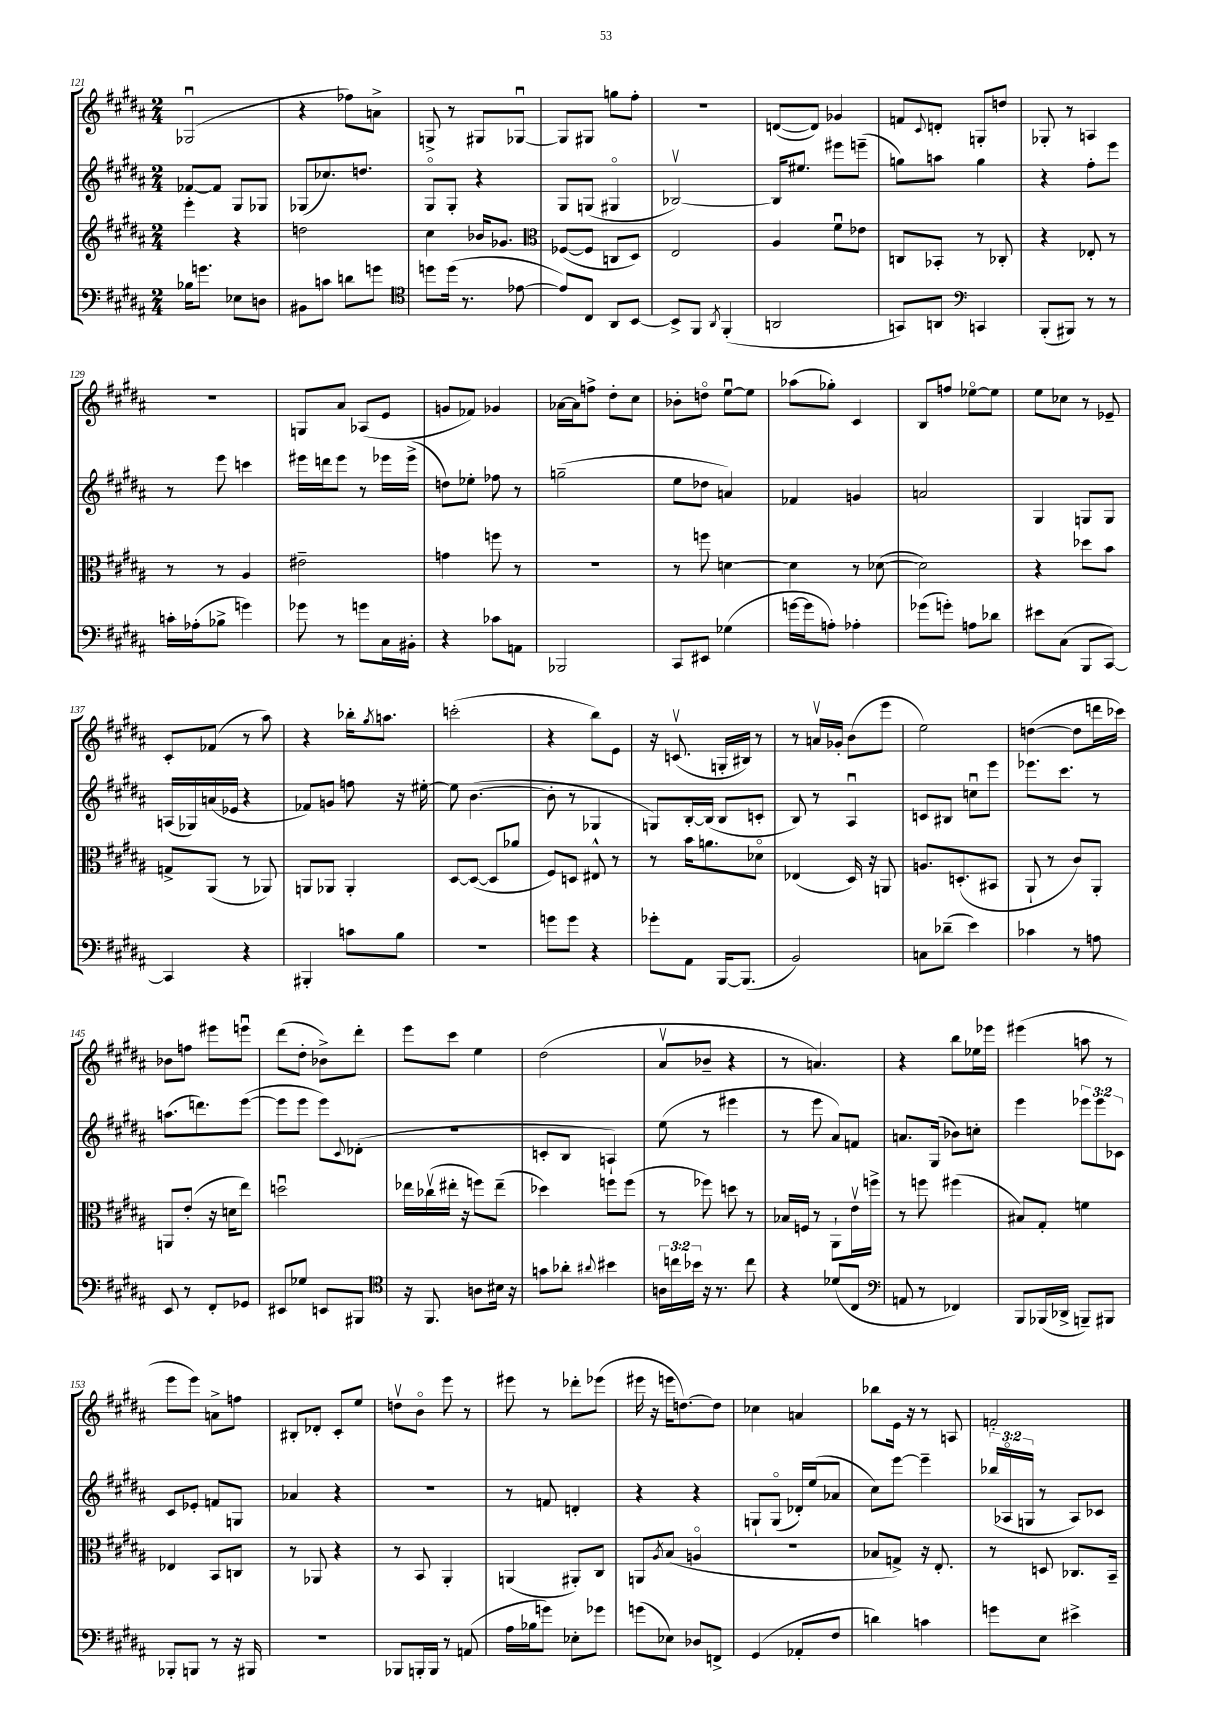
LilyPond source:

<<
\new StaffGroup <<
\new Staff = "s0" {
    \clef treble \key b \major \numericTimeSignature \time 2/4
    ges2\downbow( |
    r4 fes''8) a'8-> |
    g8-> r8 gis8 ges8~\downbow |
    ges8 gis8 g''8 fis''8-. |
    R2 |
    d'8~( d'8) ges'4 |
    f'8 \appoggiatura { cis'8 } d'8-. g8-. d''8 |
    ges8-. r8 a4 |
    r2 |
    g8 ais'8 aes8( e'8 |
    g'8 fes'8) ges'4 |
    aes'16~ aes'16 f''8-> dis''8-. cis''8 |
    bes'8-. d''8\flageolet e''8~\downbow e''8 |
    aes''8( ges''8-.) cis'4 |
    b8 f''8 ees''8~\flageolet ees''8 |
    e''8 ces''8 r8 ees'8-- |
    cis'8-. fes'8( r8 ais''8) |
    r4 bes''16-. \acciaccatura { gis''8 } a''8. |
    c'''2-.( |
    r4 b''8) e'8 |
    r16 c'8.\upbow( g16-. bis16) r8 |
    r8 a'16\upbow ges'16-. b'8( e'''8 |
    e''2) |
    d''4~( d''8 d'''16 ces'''16) |
    bes'8 f''8 eis'''8 e'''8\downbow |
    dis'''8( dis''8-. bes'8->) dis'''8-. |
    e'''8 cis'''8 e''4 |
    dis''2( |
    ais'8\upbow bes'8-- r4 |
    r8 a'4.) |
    r4 b''8 ees''16 ees'''16 |
    eis'''4( a''8 r8 |
    e'''8 e'''8) a'8-> f''8 |
    bis8-. des'8-. cis'8-. e''8 |
    d''8\upbow b'8\flageolet e'''8 r8 |
    eis'''8 r8 des'''8-. ees'''8( |
    eis'''16 r16 e'''16 d''8.~) d''8 |
    ces''4 a'4 |
    bes''8 e'16 r16 r8 a8 |
    f'2-. \bar "|." |
}
\new Staff = "s1" {
    \clef treble \key b \major \numericTimeSignature \time 2/4 \override Staff.TupletNumber.text = #tuplet-number::calc-fraction-text
    fes'8~ fes'8 gis8 ges8 |
    ges8( ces''8.) d''8. |
    gis8\flageolet gis8-. r4 |
    gis8 g8( gis4\flageolet |
    bes2~\upbow) |
    bes16 eis''8. eis'''8 e'''8--( |
    g''8) a''8 g''4 |
    r4 fis''8-. e'''8 |
    r8 e'''8 c'''4 |
    eis'''16 d'''16 eis'''8 r8 ees'''16 ees'''16->( |
    d''8) ees''8-. fes''8 r8 |
    g''2--( |
    e''8 des''8 a'4) |
    fes'4 g'4 |
    a'2 |
    gis4 g8 g8 |
    a16( ges16) a'16( ees'16 r4 |
    fes'8) g'8 f''8 r16 eis''16~-. |
    eis''8 b'4.~( |
    b'8-. r8 ges4 |
    g8) b16~-. b16( b8 c'8-. |
    b8) r8 ais4\downbow |
    c'8 bis8 c''8\downbow e'''8 |
    ees'''8. cis'''8. r8 |
    a''8.( d'''8.) e'''8~( |
    e'''8 e'''8 e'''8) \appoggiatura { cis'8 } des'8-.( |
    r2 |
    c'8-. b8 a4-!) |
    e''8( r8 eis'''4 |
    r8 e'''8 ais'8) f'8 |
    a'8. gis16( bes'8) c''8-. |
    e'''4 \tuplet 3/2 { ees'''8 ees'''8 ces'8 } |
    cis'8 ees'8-. f'8 g8 |
    aes'4 r4 |
    R2 |
    r8 f'8 d'4-. |
    r4 r4 |
    g8-! g8\flageolet( des'16-.) e''16( aes'8 |
    cis''8) e'''8~ e'''4-- |
    \tuplet 3/2 { bes''16( aes16\flageolet g16 } r8 aes8) ces'8 \bar "|." |
}
\new Staff = "s2" {
    \clef treble \key b \major \numericTimeSignature \time 2/4
    e'''4-. r4 |
    d''2 |
    cis''4 bes'16 ges'8. |
    \clef alto fes8~( fes8 c8 dis8) |
    e2 |
    ais4 fis'8\downbow ees'8 |
    c8 bes,8-. r8 ces8-. |
    r4 ees8-. r8 |
    r8 r8 ais4 |
    eis'2-- |
    g'4 f''8 r8 |
    R2 |
    r8 f''8 d'4~ |
    d'4 r8 des'8~( |
    des'2) |
    r4 des''8 b'8 |
    g8-> ais,8( r8 aes,8) |
    a,8 aes,8 aes,4-. |
    dis8~ dis8~( dis8 aes'8 |
    fis8) d8 eis8-^ r8 |
    r8 b'16 a'8. des'8\flageolet |
    ees4( dis16) r16 a,8 |
    a8. d8.-.( bis,8 |
    ais,8-! r8 cis'8) ais,8-. |
    a,8 e'8-.( r16 d'16 e''8) |
    d''2\downbow |
    ees''16 ces''16\upbow( eis''16-. r16 f''8) eis''8--( |
    des''4) f''8 f''8( |
    r8 fes''8) d''8 r8 |
    bes16 f16 r8 ais,8-! e'16\upbow f''16-> |
    r8 f''8 fis''4( |
    bis8) gis8-. f'4 |
    ees4 b,8 c8 |
    r8 aes,8 r4 |
    r8 b,8 ais,4-. |
    a,4( ais,8-.) cis8 |
    a,8 \acciaccatura { ais8 } b8( a4\flageolet |
    R2 |
    bes8 g8->) r16 e8.-. |
    r8 d8 ces8. b,16-- \bar "|." |
}
\new Staff = "s3" {
    \clef bass \key b \major \numericTimeSignature \time 2/4 \override Staff.TupletNumber.text = #tuplet-number::calc-fraction-text
    bes16 g'8. ees8 d8 |
    bis,8 c'8 d'8 g'8 |
    \clef tenor d''8 d''16( r8. ees'8~ |
    ees'8) cis8 ais,8 b,8~ |
    b,8-> fis,8 \acciaccatura { ais,8 } fis,4-.( |
    a,2 |
    g,8) a,8 \clef bass c,4 |
    b,,8-.( bis,,8) r8 r8 |
    c'16-. aes16-.( bes8-> g'4) |
    ges'8 r8 g'8 cis16 bis,16-. |
    r4 ces'8 a,8 |
    bes,,2 |
    cis,8 eis,8 ges4( |
    g'16~ g'16 a8-.) aes4-. |
    ges'8( g'8-.) a8 des'8 |
    eis'8 cis8( b,,8 cis,8~) |
    cis,4 r4 |
    bis,,4-. c'8 b8 |
    r2 |
    g'8 g'8 r4 |
    ges'8-. ais,8 b,,16~ b,,8.( |
    b,2) |
    c8 des'8--( e'4) |
    ces'4 r8 a8 |
    e,8 r8 fis,8-. ges,8 |
    eis,8 ges8 e,8 bis,,8 |
    \clef tenor r16 fis,8. a8 bis16 r16 |
    g'8 aes'8-. \appoggiatura { ais'8 } bis'4 |
    \tuplet 3/2 { a16 c''16 bes'16 } r16 r8. c''8 |
    r4 des'8( cis8 |
    \clef bass a,8 r8 fes,4) |
    b,,8 bes,,16( des,16-> b,,8--) bis,,8 |
    bes,,8-. b,,8 r8 r16 bis,,16 |
    R2 |
    bes,,8 b,,16-. b,,16 r8 a,8( |
    ais16 bes16 g'8) ees8-. ges'8 |
    g'8( ees8) des8 f,8-> |
    gis,4( aes,8-. fis8 |
    d'4) c'4 |
    g'8 e8 eis'4-> \bar "|." |
}
>>
>>
\layout { \context { \Score currentBarNumber = #121 } }
